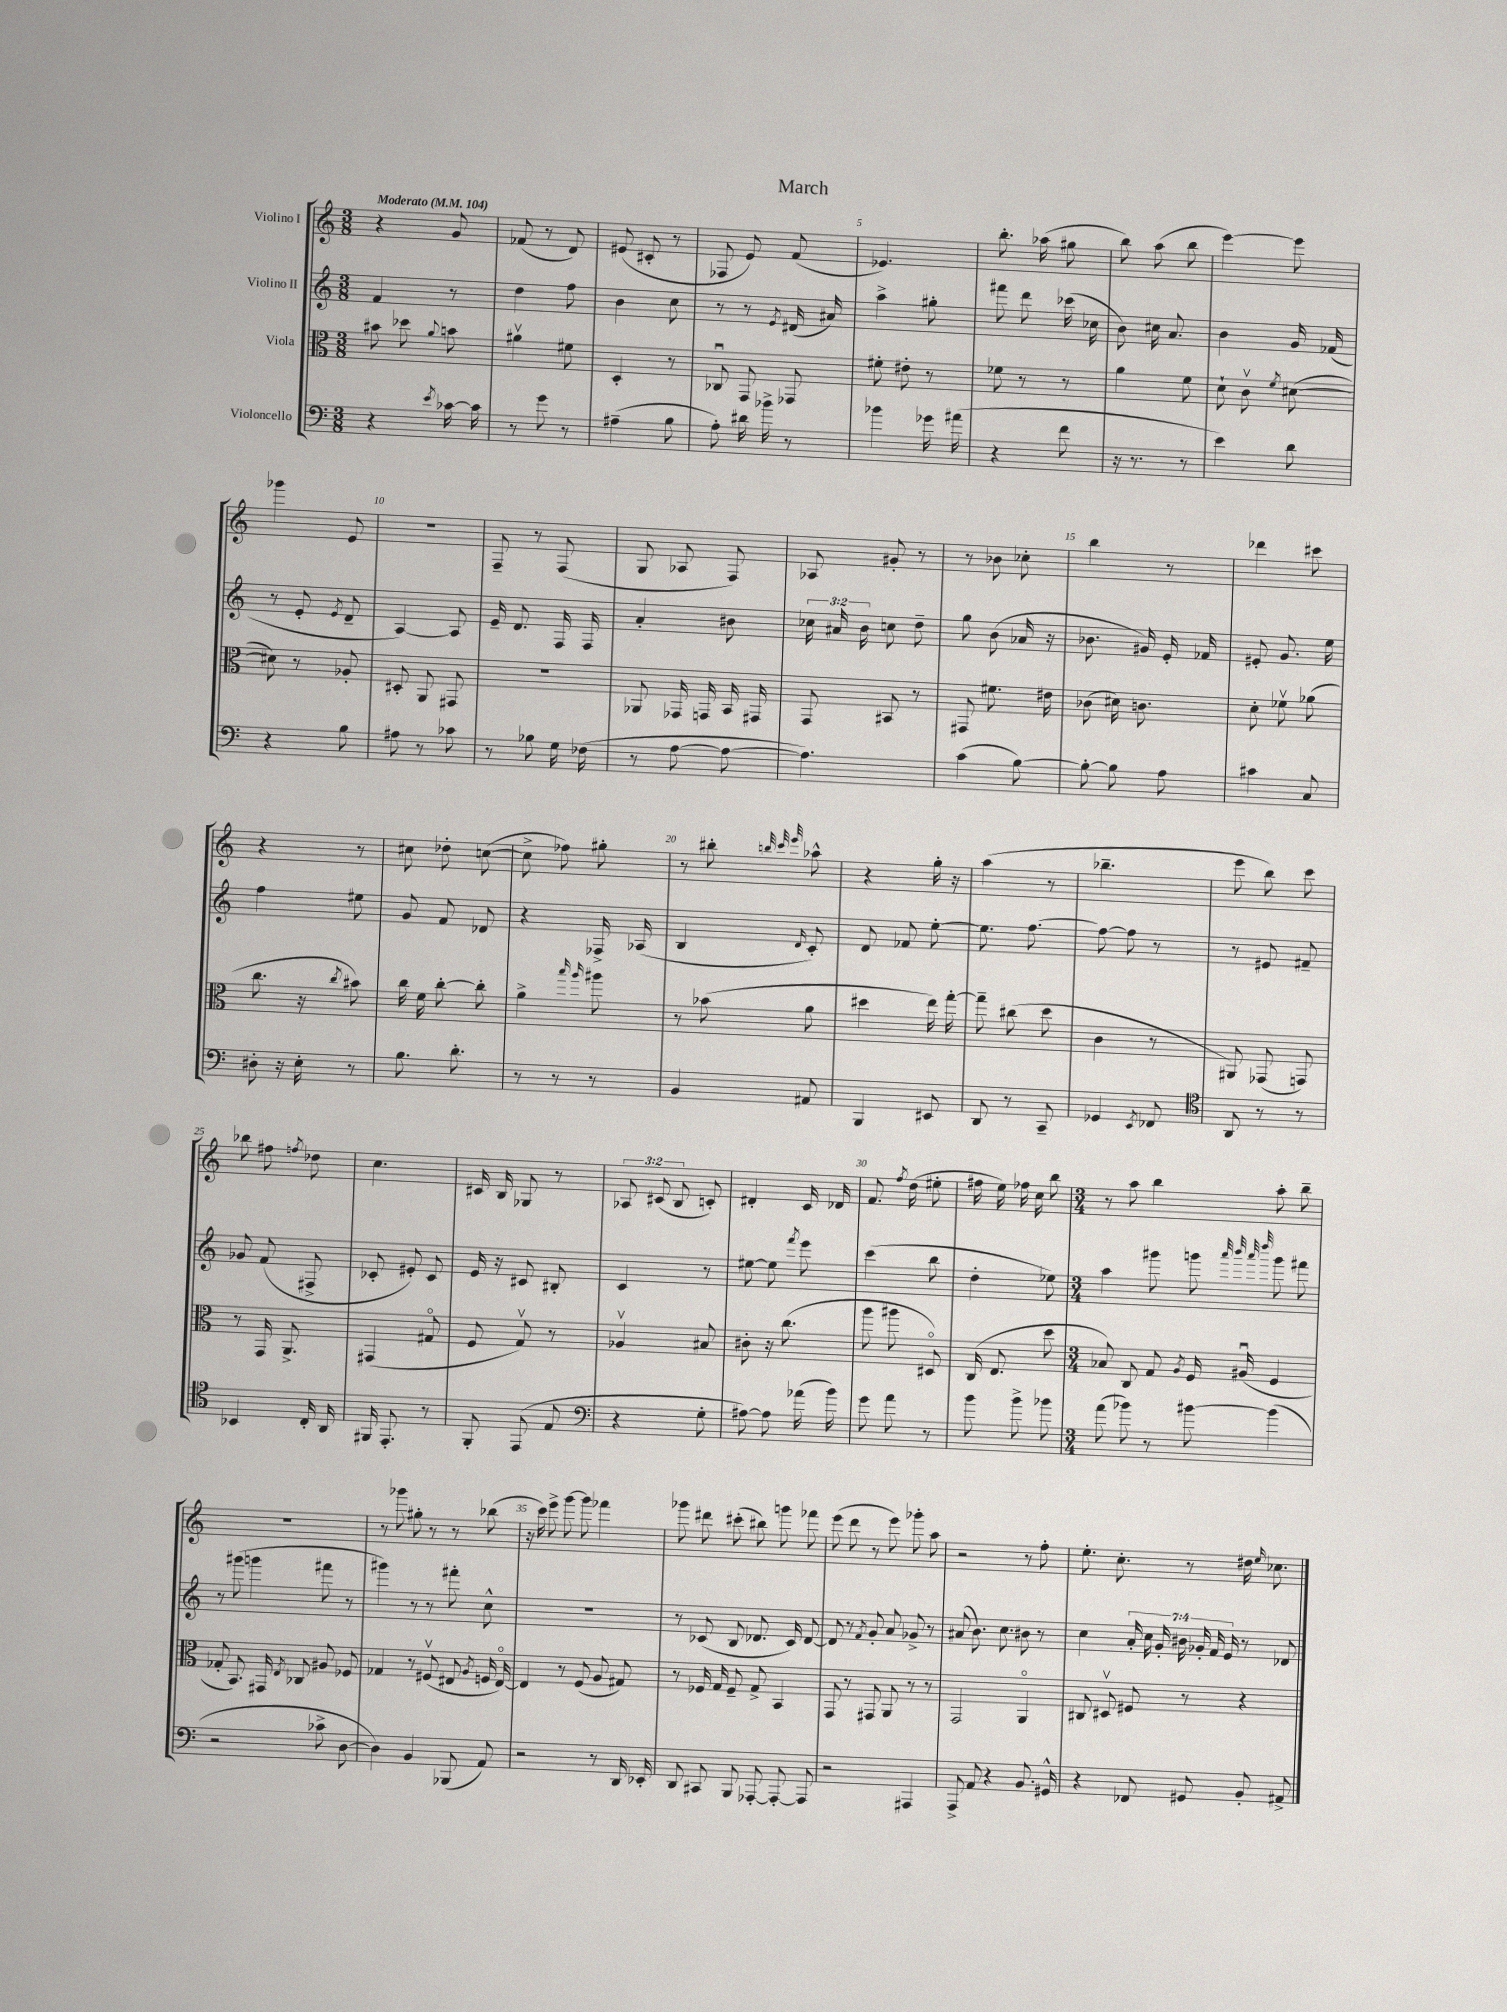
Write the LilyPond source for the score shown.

\header { title = "March" }
<<
\new StaffGroup <<
\new Staff = "s0" \with { instrumentName = "Violino I" } {
    \clef treble \key c \major \numericTimeSignature \time 3/8 \override Staff.TupletNumber.text = #tuplet-number::calc-fraction-text \tempo "Moderato" 4 = 104
    \autoBeamOff r4 g'8 |
    fes'8( r8 d'8) |
    eis'8( cis'8-. r8 |
    fes8 e'8) f'8( |
    ees'4.) |
    b''8.-. aes''16( gis''8 |
    b''8) a''8( b''8 |
    e'''4~) e'''8 |
    ges'''4 e'8 |
    R4. |
    f8-- r8 f8( |
    g8 aes8 f8) |
    aes8 gis'8-. r8 |
    r8 bes'8 ces''8-. |
    b''4 r8 |
    des'''4 cis'''8 |
    r4 r8 |
    cis''8 des''8-. c''8~( |
    c''8-> fes''8) gis''8-. |
    r8 bis''8-. \grace { b''32 c'''32 e'''32 } aes''8-^ |
    r4 g''16-. r16 |
    a''4( r8 |
    bes''4.-- |
    e'''8 b''8) c'''8 |
    bes''8 fis''8 \acciaccatura { f''8 } des''8 |
    c''4. |
    cis'16 b16 ges8 r8 |
    \tuplet 3/2 { aes8 cis'8( b8 } c'8-.) |
    dis'4-. c'16 des'16 |
    f'8. \acciaccatura { f''8 } d''16( eis''8-. |
    fis''16 e''16) fes''16 c''16 b''8 |
    \numericTimeSignature \time 3/4 r8 a''8 b''4 a''8-. b''8-- |
    R2. |
    r8 ges'''8 gis''8-. r8 r8 bes''8( |
    r16 c'''16) e'''8-> g'''8~ g'''8 fes'''4 |
    ges'''8 dis'''8 cis'''8-.( bis''8) g'''8 fes'''8 |
    e'''8( d'''8 r8 e'''8) ges'''8-. a''8 |
    r2 r8 f''8-. |
    e''8.-. c''8.-. r8 dis''16 \grace { e''16 } ces''8. \bar "|." |
}
\new Staff = "s1" \with { instrumentName = "Violino II" } {
    \clef treble \key c \major \numericTimeSignature \time 3/8 \override Staff.TupletNumber.text = #tuplet-number::calc-fraction-text
    \autoBeamOff f'4 r8 |
    d''4 f''8 |
    b'4 c''8 |
    r8 r8 \acciaccatura { e'8 } dis'16( ais'16) |
    a''4-> gis''8-. |
    fis'''8 d'''8 ces'''16( ces''16 |
    b'8) cis''16 a'8. |
    b'4 g'16 fes'16( |
    r8 e'8-. \acciaccatura { e'8 } d'8-- |
    a4~) a8 |
    e'16-- d'8. f16 f16 |
    a'4-. bis'8 |
    \tuplet 3/2 { ces''16 ais'16 b'16 } c''8 d''8-- |
    g''8 b'8( aes'16 r16 |
    bes'8. gis'16) e'16-. fes'16 |
    eis'8-. g'8. e''16 |
    f''4 eis''8 |
    g'8 f'8 des'8 |
    r4 fes16-> aes16( |
    b4 \grace { d'16 } c'8-.) |
    d'8 fes'8 e''8~-. |
    e''8. f''8.~ |
    f''8~ f''8 r8 |
    r8 eis'8 fis'8-- |
    ges'8 f'8( fis8-> |
    ces'8-. eis'8-.) ces'8 |
    e'16 r16 cis'8 bis8-. |
    c'4 r8 |
    eis''8~ eis''8 \acciaccatura { f'''8 } e'''8 |
    c'''4( b''8 |
    d''4-. ees''8) |
    \numericTimeSignature \time 3/4 a''4 gis'''8 g'''8 \grace { a'''32 b'''32 a'''32 d''''32 } g'''8 fis'''8 |
    r8 gis'''8( g'''4 fis'''8 r8 |
    gis'''4) r8 r8 fis'''8-. c''8-^ |
    R2. |
    r8 ces'8( b8 des'8. ces'16) des'8~ |
    des'8 r8 \acciaccatura { f'8 } g'8-. a'8 ges'8-> r8 |
    ais'8( b'8.) c''8. bis'8 r8 |
    c''4 \tuplet 7/4 { a'16-. c''16 g'16-. bis'16 ges'16-. f'16 e'16 } r8 des'8 \bar "|." |
}
\new Staff = "s2" \with { instrumentName = "Viola" } {
    \clef alto \key c \major \numericTimeSignature \time 3/8
    \autoBeamOff bis'8 des''8 \appoggiatura { a'8 } b'8 |
    ais'4\upbow fis'8 |
    d4-. r8 |
    ces8\downbow g,8 ges,8 |
    fis'8-. eis'8-. r8 |
    fes'8 r8 r8 |
    a'4 f'8 |
    d'8-! c'8\upbow \acciaccatura { f'8 } dis'8~( |
    dis'8) r8 aes8-. |
    dis8-. a,8 gis,8 |
    R4. |
    aes,8 ges,16 g,16 b,16 gis,16 |
    g,8 bis,8 r8 |
    gis,8 fis'8. eis'16 |
    ces'8( dis'16) c'8. |
    d'8-. fes'8\upbow aes'8( |
    c''8. r16 \acciaccatura { c''8 } bis'8) |
    c''16 f'16 c''8~-. c''8-. |
    a'4-> \grace { b''16 a''16 } ais''8 |
    r8 bes'8( a'8 |
    dis''4 e''16) g''16~-. |
    g''8-- cis''8( d''8 |
    c'4 r8 |
    ais,8) ges,8( g,8) |
    r8 g,16 a,8.-> |
    gis,4( gis8\flageolet |
    f8 g8\upbow) r8 |
    aes4\upbow bis8 |
    cis'8-. r16 c''8.( |
    a''8 ais''8 dis8\flageolet) |
    c16( e8. d''8 |
    \numericTimeSignature \time 3/4 bes8) c8 g8 \acciaccatura { a8 } f16 ais16\downbow( f4 |
    ges8-. b,8.) gis,16 \acciaccatura { e8 } ces8 ais8 fes8 |
    ges4 r8 fis8\upbow( eis8 \acciaccatura { a8 } f16 eis16~\flageolet) |
    eis4 r8 f8( a8 gis8) |
    r8 fes16 g16 fes8-- g8-> b,4 |
    g,8 r8 gis,8 a,8 r8 r8 |
    g,2 a,4\flageolet |
    cis8 dis8\upbow fis8 r8 r4 \bar "|." |
}
\new Staff = "s3" \with { instrumentName = "Violoncello" } {
    \clef bass \key c \major \numericTimeSignature \time 3/8
    \autoBeamOff r4 \acciaccatura { e'8 } ces'16~ ces'16 |
    r8 g'8 r8 |
    ais4--( b8 |
    a8-.) dis'16 bes'16-> r8 |
    bes'4 ges'16 ais'16( |
    r4 f'8 |
    r16 r8. r8 |
    e'4) d'8 |
    r4 b8 |
    ais8 r8 ces'8 |
    r8 bes8 g16 fes16( |
    r8 a8~ a8~ |
    a4.) |
    c'4( b8~) |
    b8~-. b8 a8 |
    cis'4 c8 |
    dis8-. r16 e16-. r8 |
    b8. d'8.-. |
    r8 r8 r8 |
    b,4 ais,8 |
    b,,4 eis,8 |
    d,8 r8 c,8-- |
    ges,4 \acciaccatura { e,8 } fes,8 |
    \clef tenor a,8 r8 r8 |
    bes,4 c16-. a,16 |
    fis,16 e,8.-. r8 |
    f,8-. e,8( e8 |
    \clef bass r4 g8-. |
    ais8~) ais8 aes'16( b'16) |
    g'8 a'8 r8 |
    b'8 b'8-> bes'8 |
    \numericTimeSignature \time 3/4 a'8( bes'8) r8 bis'8~ bis'4( |
    r2 ces'8-> d8~ |
    d4) b,4 bes,,8( a,8) |
    r2 r8 d,16 ees,16-. |
    d,8 cis,8 b,,8 aes,,8~-. aes,,8~-. aes,,8 |
    r2 ais,,4 |
    a,,8-> a,8 r4 b,8. gis,16-^ |
    r4 fes,8 gis,8 b,8-. ais,8-> \bar "|." |
}
>>
>>
\layout { \context { \Score \override BarNumber.break-visibility = ##(#f #t #t) barNumberVisibility = #(every-nth-bar-number-visible 5) } }
